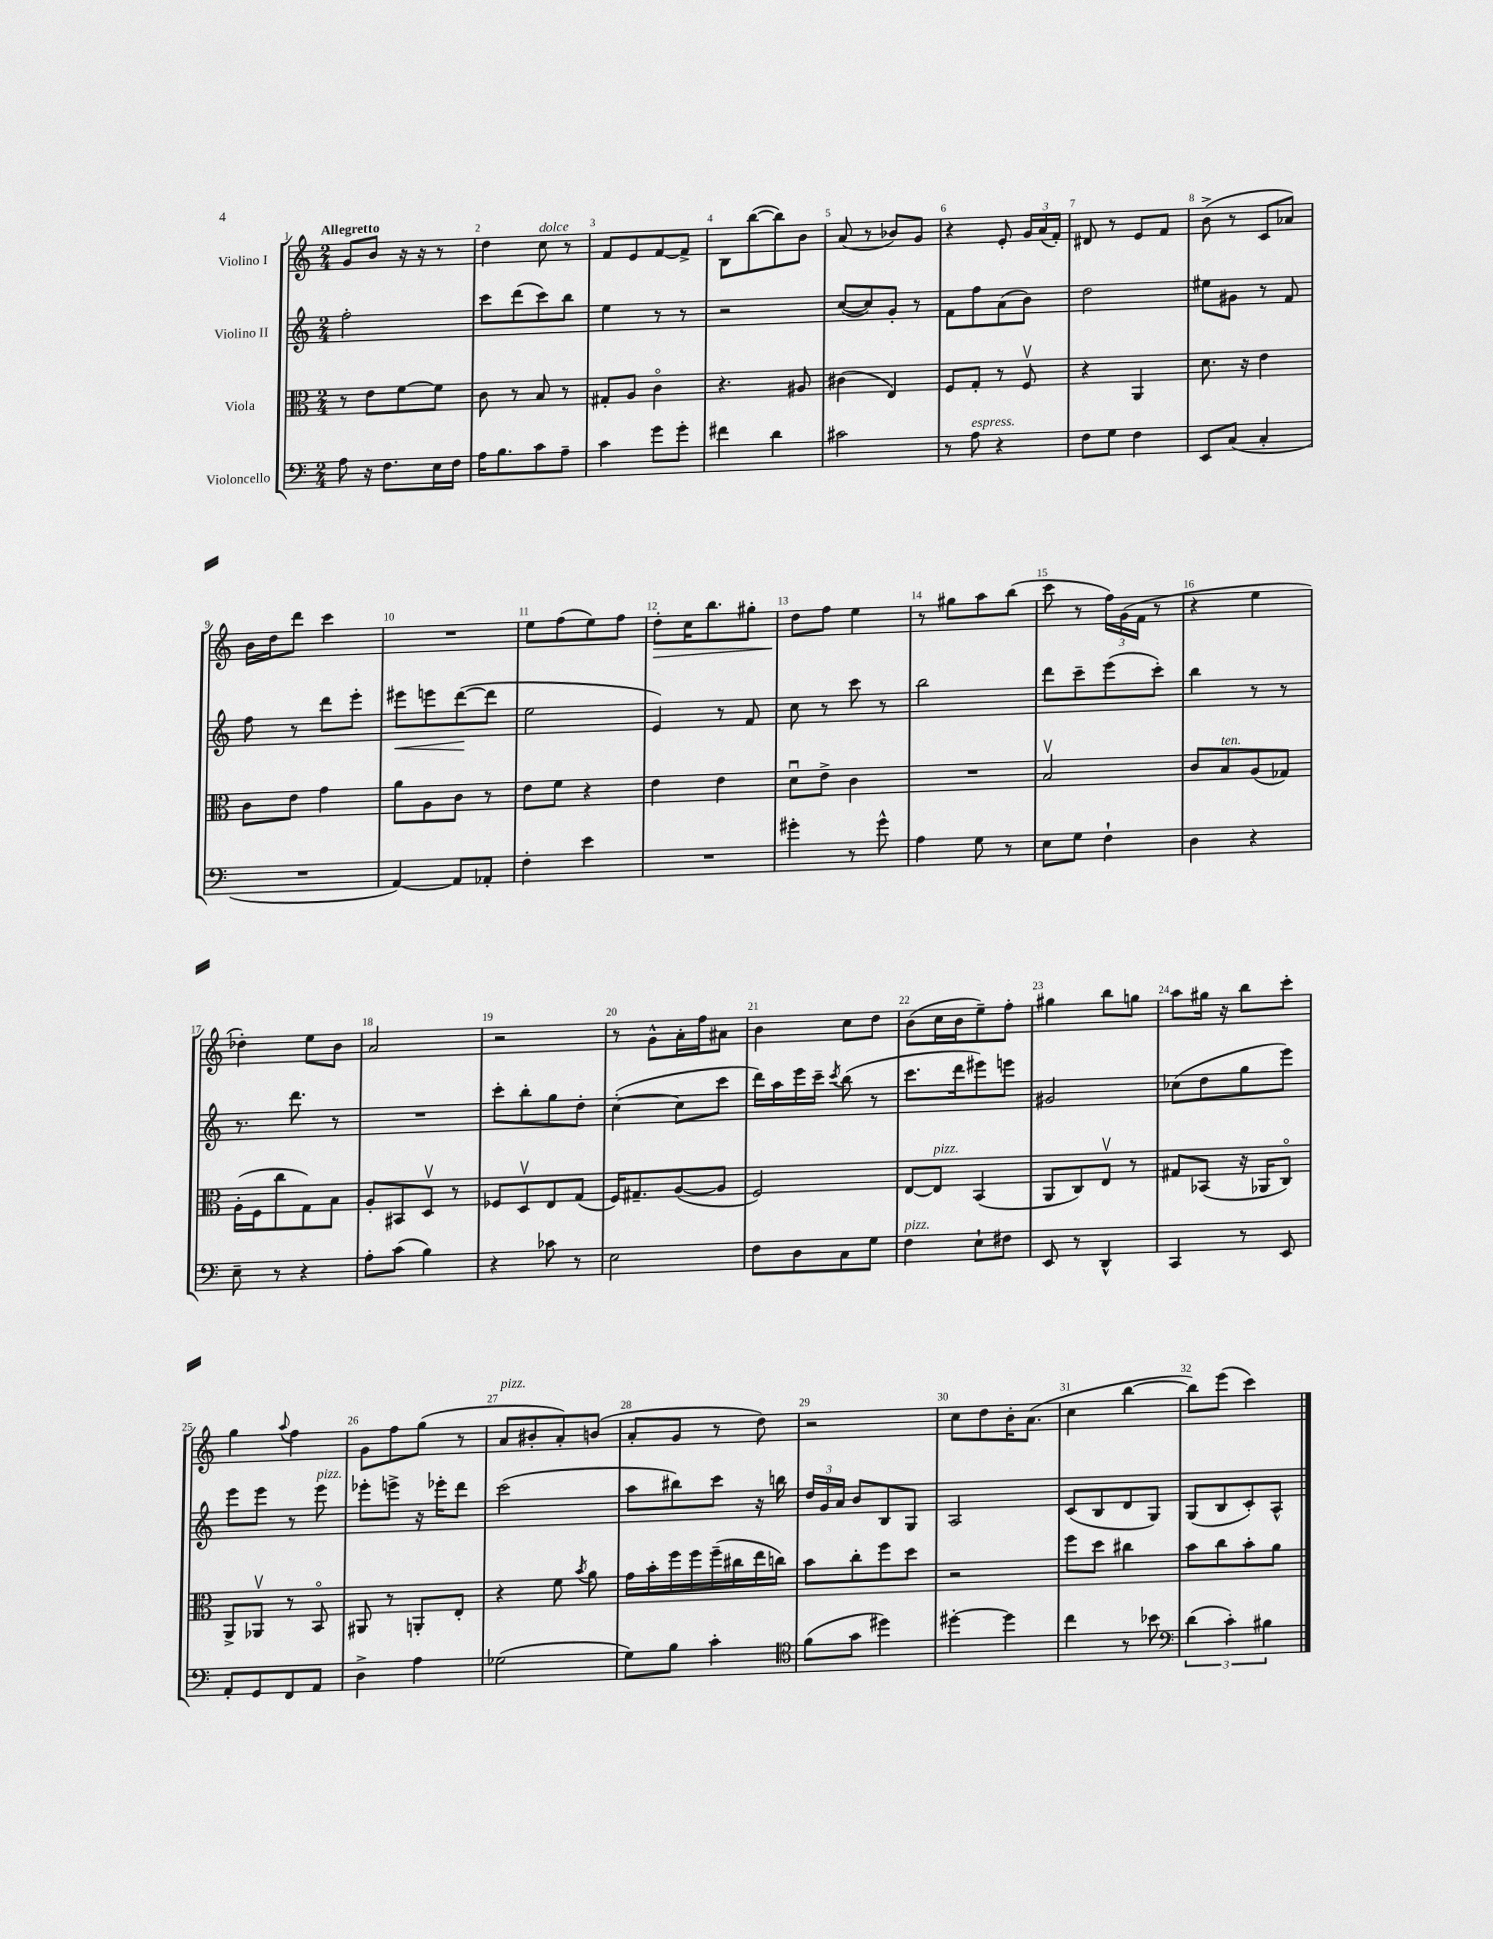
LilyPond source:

<<
\new StaffGroup <<
\new Staff = "s0" \with { instrumentName = "Violino I" } {
    \clef treble \key c \major \numericTimeSignature \time 2/4 \tempo "Allegretto"
    \autoBeamOff g'8[ b'8] r16 r16 r8 |
    d''4 c''8^\markup { \italic "dolce" } r8 |
    f'8[ e'8 f'8~ f'8]-> |
    b8[ b''8~( b''8) b'8] |
    a'8( r8 bes'8[) g'8] |
    r4 e'8-. \tuplet 3/2 { g'16[ a'16( f'16]-.) } |
    dis'8 r8 e'8[ f'8] |
    b'8->( r8 c'8[ aes'8]) |
    b'16[ d''16 d'''8] c'''4 |
    R2 |
    e''8[ f''8( e''8) f''8] |
    d''8[-.\> c''16 b''8. gis''8]-. |
    d''8[\! f''8] e''4 |
    r8 gis''8[ a''8 b''8]( |
    c'''8 r8 \tuplet 3/2 { f''16[) g'16( f'16] } r8 |
    r4 e''4 |
    des''4-.) e''8[ b'8] |
    a'2 |
    r2 |
    r8 g'8[-^ a'16-. f''16 ais'8] |
    b'4 c''8[ d''8] |
    b'8[( c''16 b'16 e''8--) f''8]-. |
    gis''4 b''8[ g''8] |
    a''8[ gis''16] r16 b''8[ c'''8]-. |
    g''4 \appoggiatura { a''8 } f''4 |
    g'8[ f''8 g''8]( r8 |
    a'8[^\markup { \italic "pizz." } bis'8-. a'8-.) b'8]( |
    a'8[-. g'8] r8 d''8) |
    r2 |
    c''8[ d''8 b'16-. a'8.]( |
    c''4 b''4~ |
    b''8[) e'''8]( c'''4) \bar "|." |
}
\new Staff = "s1" \with { instrumentName = "Violino II" } {
    \clef treble \key c \major \numericTimeSignature \time 2/4
    \autoBeamOff f''2-. |
    c'''8[ d'''8( c'''8) b''8] |
    e''4 r8 r8 |
    r2 |
    c''8[~( c''8) g'8]-. r8 |
    f'8[ f''8 a'8( b'8]) |
    d''2 |
    eis''8[ gis'8] r8 f'8 |
    f''8 r8 d'''8[ e'''8]-. |
    eis'''8[\< e'''8 d'''8~\!( d'''8] |
    e''2 |
    e'4) r8 f'8 |
    c''8 r8 c'''8 r8 |
    b''2 |
    d'''8[ c'''8-- e'''8( c'''8]-.) |
    b''4 r8 r8 |
    r8. d'''8. r8 |
    R2 |
    c'''8[-. b''8-. g''8 d''8]-. |
    c''4~-.( c''8[ c'''8] |
    d'''16[) a''16 e'''16 c'''16]-- \acciaccatura { c'''8 } b''8( r8 |
    c'''8.[ d'''16 eis'''8) e'''8] |
    gis'2 |
    ces''8[( d''8 g''8 e'''8]) |
    e'''8[ e'''8] r8 e'''8^\markup { \italic "pizz." } |
    ees'''8[-. e'''8]-> r16 ees'''16[-. d'''8] |
    c'''2( |
    a''8[ bis''8) c'''8] r16 b''16 |
    \tuplet 3/2 { d''16[ g'16 a'16] } b'8[ b8 g8] |
    a2 |
    c'8[( b8 d'8 g8]) |
    g8[( b8 c'8-.) a8]-^ \bar "|." |
}
\new Staff = "s2" \with { instrumentName = "Viola" } {
    \clef alto \key c \major \numericTimeSignature \time 2/4
    \autoBeamOff r8 e'8[ f'8~ f'8] |
    c'8 r8 b8 r8 |
    gis8[-. a8] c'4\flageolet |
    r4. ais8 |
    cis'4( e4) |
    f8[ g8]-. r8 f8\upbow |
    r4 a,4 |
    d'8. r16 e'4 |
    c'8[ e'8] g'4 |
    a'8[ a8 c'8] r8 |
    e'8[ f'8] r4 |
    e'4 e'4 |
    d'8[\downbow e'8]-> c'4 |
    R2 |
    b2\upbow |
    c'8[ b8^\markup { \italic "ten." } a8( ges8]) |
    a16[-.( f16 c''8 g8) b8] |
    a8[-. bis,8 d8]\upbow r8 |
    fes8[ d8\upbow e8 g8]( |
    f16[) gis8.-- a8~( a8] |
    f2) |
    e8[~ e8]^\markup { \italic "pizz." } b,4( |
    a,8[ c8) e8]\upbow r8 |
    gis8[ bes,8]( r16 aes,16[ c8]\flageolet) |
    a,8[-> aes,8]\upbow r8 b,8\flageolet |
    ais,8 r8 a,8[-. e8]-. |
    r4 f'8 \acciaccatura { b'8 } a'8 |
    g'16[ b'16-. f''16 f''16 f''16--( cis''16 e''16 c''16]) |
    b'8[ c''8-. f''8 d''8] |
    r2 |
    f''8[ d''8] cis''4 |
    b'8[ c''8 b'8-. a'8] \bar "|." |
}
\new Staff = "s3" \with { instrumentName = "Violoncello" } {
    \clef bass \key c \major \numericTimeSignature \time 2/4
    \autoBeamOff a8 r16 f8.[ e16 f16] |
    a16[ b8. c'8 a8]-- |
    c'4 g'8[ g'8]-. |
    fis'4 d'4 |
    cis'2 |
    r8 a8^\markup { \italic "espress." } r4 |
    f8[ g8] f4 |
    e,8[ c8]( c4-. |
    R2 |
    a,4~) a,8[ aes,8]-. |
    f4-. e'4 |
    R2 |
    gis'4-. r8 gis'8-^ |
    a4 g8 r8 |
    e8[ g8] f4-! |
    d4 r4 |
    e8-- r8 r4 |
    a8[-. c'8]( b4) |
    r4 ces'8 r8 |
    e2 |
    f8[ d8 c8 g8] |
    f4^\markup { \italic "pizz." } e8[-! fis8] |
    e,8 r8 d,4-^ |
    c,4 r8 e,8 |
    a,8[-. g,8 f,8 a,8] |
    d4-> a4 |
    ges2( |
    g8[) b8] c'4-. |
    \clef tenor f'8[( g'8] dis''4) |
    dis''4~-. dis''4 |
    c''4 r8 bes'8 |
    \clef bass \tuplet 3/2 { d'4( c'4-.) bis4 } \bar "|." |
}
>>
>>
\layout { \context { \Score \override BarNumber.break-visibility = ##(#f #t #t) barNumberVisibility = #all-bar-numbers-visible } }
